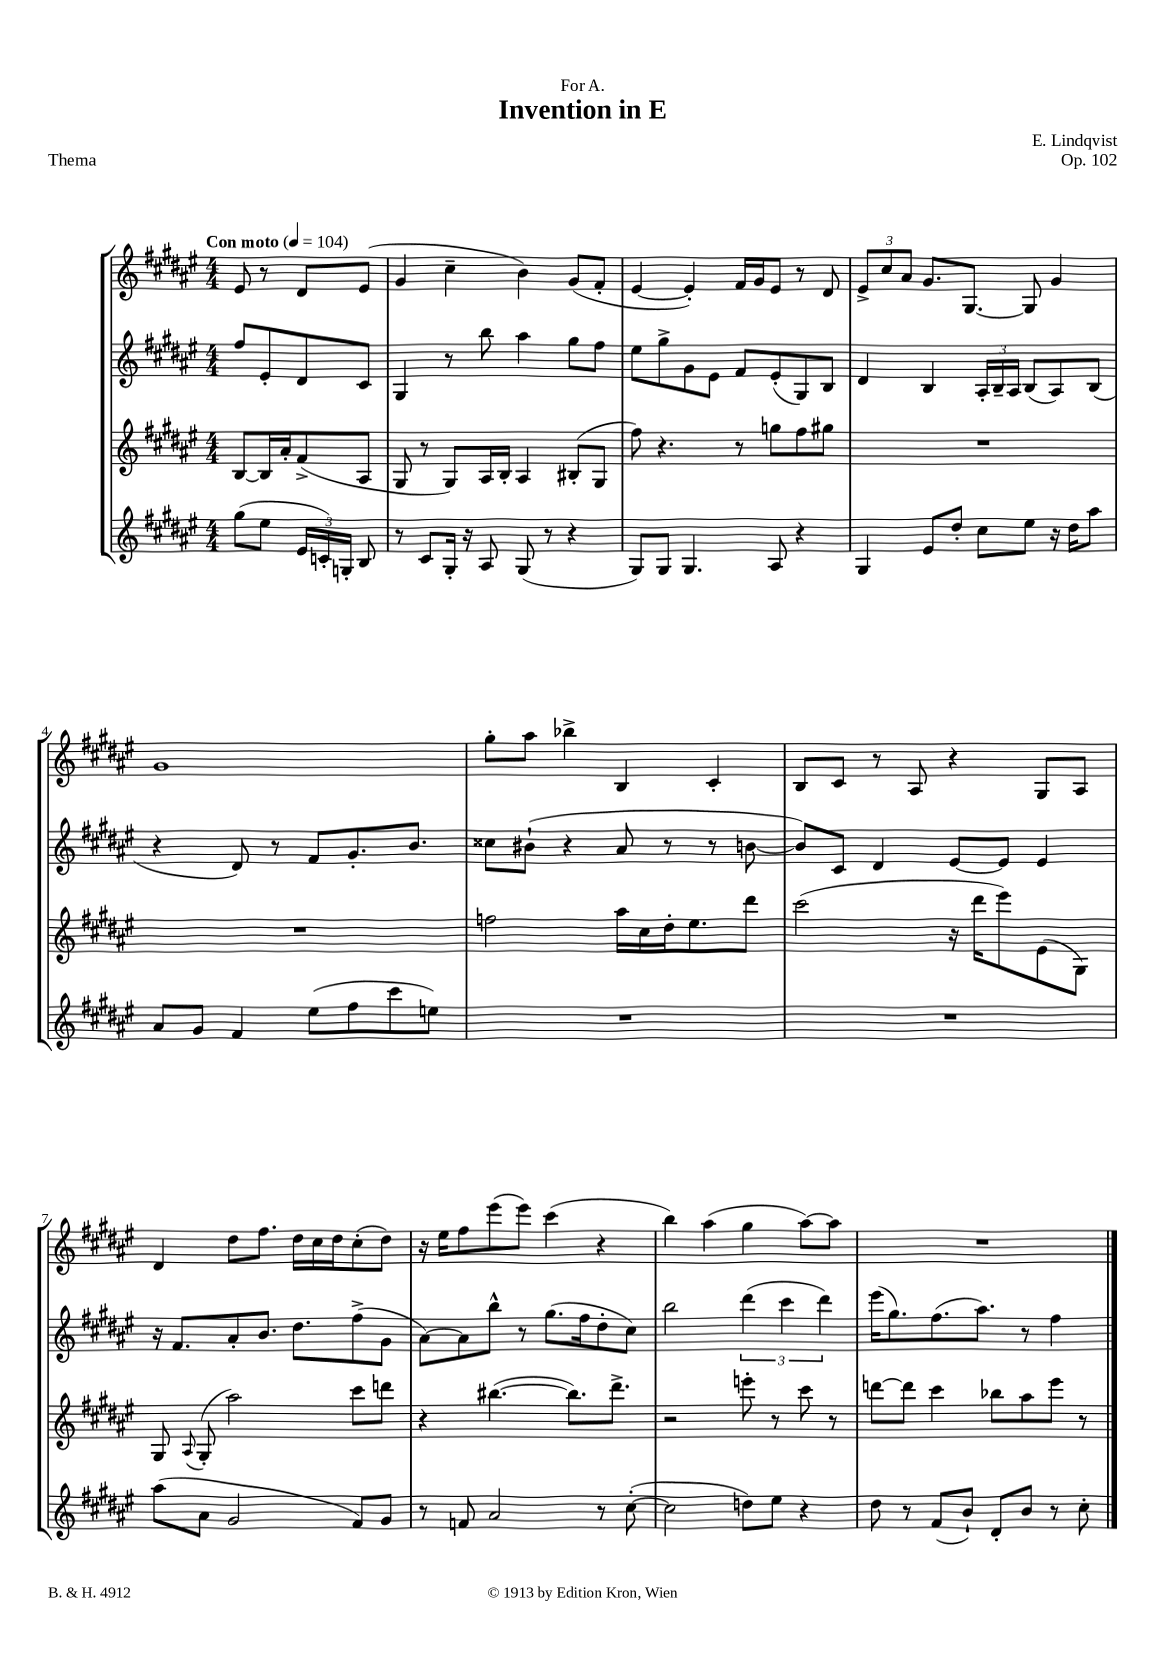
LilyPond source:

\header { title = "Invention in E" composer = "E. Lindqvist" dedication = "For A." opus = "Op. 102" piece = "Thema" }
<<
\new StaffGroup <<
\new Staff = "s0" {
    \clef treble \key fis \major \numericTimeSignature \time 4/4 \partial 2 \tempo "Con moto" 4 = 104
    \autoBeamOff eis'8 r8 dis'8[ eis'8]( |
    gis'4 cis''4-- b'4) gis'8[( fis'8]-. |
    eis'4~ eis'4-.) fis'16[ gis'16 eis'8] r8 dis'8 |
    \tuplet 3/2 { eis'8[-> cis''8 ais'8] } gis'8.[ gis8.]~ gis8 gis'4 |
    gis'1 |
    gis''8[-. ais''8] bes''4-> b4 cis'4-. |
    b8[ cis'8] r8 ais8 r4 gis8[ ais8] |
    dis'4 dis''8[ fis''8.] dis''16[ cis''16 dis''16 cis''8-.( dis''8]) |
    r16 eis''16[ fis''8 eis'''8( eis'''8]) cis'''4( r4 |
    b''4) ais''4( gis''4 ais''8[~) ais''8] |
    R1 \bar "|." |
}
\new Staff = "s1" {
    \clef treble \key fis \major \numericTimeSignature \time 4/4 \partial 2
    \autoBeamOff fis''8[ eis'8-. dis'8 cis'8] |
    gis4 r8 b''8 ais''4 gis''8[ fis''8] |
    eis''8[ gis''8-> gis'8 eis'8] fis'8[ eis'8-.( gis8) b8] |
    dis'4 b4 \tuplet 3/2 { ais16[-. b16-- ais16] } b8[( ais8) b8]( |
    r4 dis'8) r8 fis'8[ gis'8.-. b'8.] |
    cisis''8[ bis'8]-!( r4 ais'8 r8 r8 b'8~ |
    b'8[) cis'8] dis'4 eis'8[~ eis'8] eis'4 |
    r16 fis'8.[ ais'8-. b'8.] dis''8.[ fis''8->( gis'8] |
    ais'8[~) ais'8 b''8]-^ r8 gis''8.[( fis''16 dis''8-. cis''8]) |
    b''2 \tuplet 3/2 { dis'''4( cis'''4 dis'''4) } |
    eis'''16[( gis''8.) fis''8.( ais''8.]) r8 fis''4 \bar "|." |
}
\new Staff = "s2" {
    \clef treble \key fis \major \numericTimeSignature \time 4/4 \partial 2
    \autoBeamOff b8[~ b16 ais'16-. fis'8->( ais8] |
    gis8 r8 gis8[) ais16 b16]-. ais4 bis8[-.( gis8] |
    fis''8) r4. r8 g''8[ fis''8 gis''8] |
    R1 |
    R1 |
    f''2 ais''16[ cis''16 dis''16-. eis''8. dis'''8] |
    cis'''2( r16 dis'''16[ eis'''8) eis'8( gis8]) |
    gis8 \appoggiatura { ais8 } gis8-.( ais''2) cis'''8[ d'''8] |
    r4 bis''4.~( bis''8.[) dis'''8.]-> |
    r2 e'''8-. r8 cis'''8 r8 |
    d'''8[~ d'''8] cis'''4 bes''8[ ais''8 eis'''8] r8 \bar "|." |
}
\new Staff = "s3" {
    \clef treble \key fis \major \numericTimeSignature \time 4/4 \partial 2
    \autoBeamOff gis''8[( eis''8] \tuplet 3/2 { eis'16[ c'16-.) g16]-. } b8 |
    r8 cis'8[ gis16]-. r16 ais8 gis8( r8 r4 |
    gis8[) gis8] gis4. ais8 r4 |
    gis4 eis'8[ dis''8]-. cis''8[ eis''8] r16 dis''16[ ais''8] |
    ais'8[ gis'8] fis'4 eis''8[( fis''8 cis'''8 e''8]) |
    R1 |
    R1 |
    ais''8[( ais'8] gis'2 fis'8[) gis'8] |
    r8 f'8 ais'2 r8 cis''8~-.( |
    cis''2 d''8[) eis''8] r4 |
    dis''8 r8 fis'8[( b'8]-!) dis'8[-. b'8] r8 cis''8-. \bar "|." |
}
>>
>>
